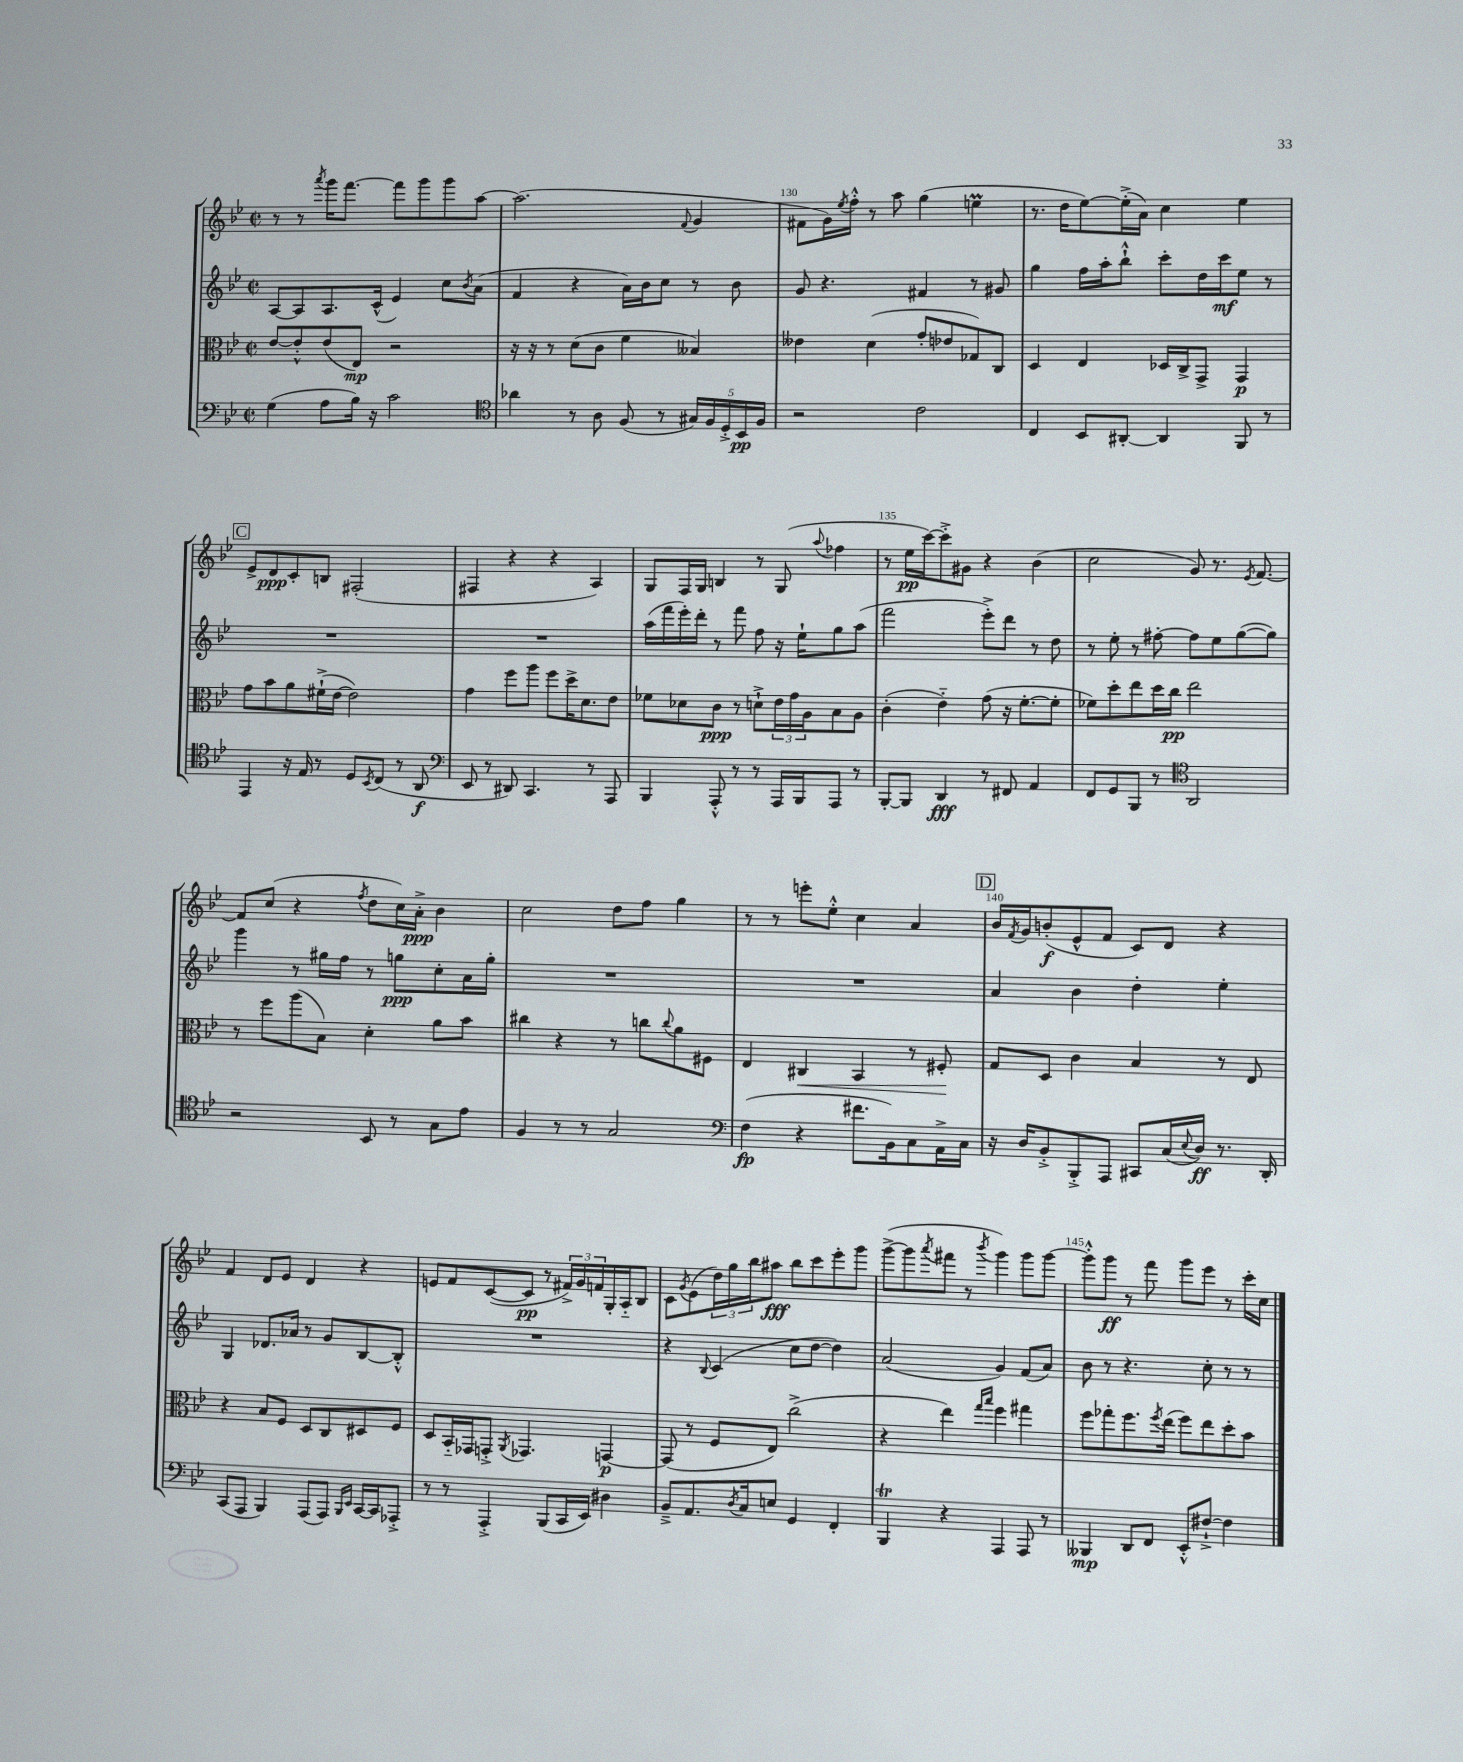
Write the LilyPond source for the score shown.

<<
\new StaffGroup <<
\new Staff = "s0" {
    \clef treble \key bes \major \defaultTimeSignature \time 2/2
    r8 r8 \acciaccatura { a'''8 } g'''16 f'''8.~ f'''8 g'''8 g'''8 a''8~ |
    a''2.( \appoggiatura { f'8 } g'4 |
    fis'8 g'16) \acciaccatura { ees''8 } f''16-.-^ r8 a''8 g''4( e''4\prall |
    r8. d''16 ees''8~) ees''16-.->( a'16) c''4 ees''4 |
    \mark \markup { \box "C" } ees'8-> d'8\ppp c'8-. b8 fis2-.( |
    fis4 r4 r4 a4) |
    g8 f16 g16 b4 r8 g8( \appoggiatura { a''8 } fes''4 |
    r8 ees''16\pp c'''16~) c'''8-.-> gis'8 r4 bes'4( |
    c''2 g'8) r8. \acciaccatura { ees'8 } f'8.~ |
    f'8 c''8( r4 \acciaccatura { f''8 } d''8 c''16) a'16-.->\ppp bes'4 |
    c''2 d''8 f''8 g''4 |
    r8 r8 e'''8-. ees''8-.-^ c''4 a'4 |
    \mark \markup { \box "D" } bes'16 \acciaccatura { f'8 } g'16 b'8-.\f( ees'8-^ f'8 c'8) d'8 r4 |
    f'4 d'8 ees'8 d'4 r4 |
    e'8 f'8 c'8~( c'8\pp r8 \tuplet 3/2 { fis'16->) g'16 f'16 } g16-. a16-_ bes8 |
    c'8 \acciaccatura { g'8 } ees'8( \tuplet 3/2 { d''16) g''16 bes''16 } ais''8\fff bes''8 c'''8 ees'''8-. g'''8 |
    g'''8~->( g'''8 \acciaccatura { a'''8 } fis'''8 r8 \acciaccatura { bes'''8 } g'''4) g'''8 g'''8~ |
    g'''8-.-^ g'''8\ff r8 f'''8 g'''8 ees'''8 r8 c'''16-. c''16 \bar "|." |
}
\new Staff = "s1" {
    \clef treble \key bes \major \defaultTimeSignature \time 2/2
    a8~ a8 a8. c'16-^( ees'4) c''8 \acciaccatura { bes'8 } a'8( |
    f'4 r4 a'16) bes'16 c''8 r8 bes'8 |
    g'8 r4. fis'4 r8 gis'8 |
    g''4 f''16 a''16-. bes''8-!-^ c'''8-. d''16 c'''16\mf ees''8 r8 |
    \mark \markup { \box "C" } R1 |
    R1 |
    a''16( f'''16 ees'''16-.) d'''16-. r8 f'''8 f''8 r16 ees''16-! g''8 a''8( |
    f'''2 ees'''8-.->) d'''8 r8 d''8 |
    r8 ees''8-. r8 fis''8~-. fis''8 ees''8 g''8~( g''8) |
    g'''4 r8 gis''16 f''16 r8 g''8\ppp c''8-. a'16 g''16-. |
    R1 |
    R1 |
    \mark \markup { \box "D" } a'4 bes'4 d''4-. ees''4-. |
    g4 des'8. aes'16 r8 g'8 bes8~ bes8-.-^ |
    R1 |
    r4 \appoggiatura { bes8 } c'4( c''8 d''8~ d''4) |
    a'2( g'4) f'8( a'8) |
    bes'8 r8 r4. c''8-. r8 r8 \bar "|." |
}
\new Staff = "s2" {
    \clef alto \key bes \major \defaultTimeSignature \time 2/2
    ees'8~ ees'8-.-^ ees'8( ees8\mp) r2 |
    r16 r16 r8 d'8( c'8 f'4 beses4) |
    eeses'4 d'4( g'8-. ees'8 ges8) c8 |
    d4 ees4 des16 c16-> g,8-> g,4\p |
    \mark \markup { \box "C" } g'8 bes'8 a'8 fis'16-!->( ees'16~ ees'2) |
    g'4 f''8 a''8 f''8 d''16-> d'8. ees'8 |
    fes'8 des'8 c'8\ppp r8 d'8-!-> \tuplet 3/2 { ees'16 g'16 a16 } bes8 a8 |
    c'4-.( ees'4-_) g'8( r16 f'8.~-. f'8-. |
    fes'8) d''8-. ees''8 d''16 c''16\pp ees''2 |
    r8 f''8 a''8( bes8) d'4-. a'8 bes'8 |
    cis''4 r4 r8 c''8 \appoggiatura { c''8 } a'8 fis8 |
    ees4 cis4\< bes,4 r8 fis8-.\! |
    \mark \markup { \box "D" } g8 d8 c'4 bes4 r8 ees8 |
    r4 bes8 f8 d8 c8 dis8 f8 |
    d8 bes,16-_ ges,16 g,8-.-> \acciaccatura { a,8 } ges,4. g,4~\p |
    g,8( r8 f8 ees8) c''2->( |
    r4 ees''4) \grace { g''16 bes''16 } f''4 gis''4 |
    f''8 ges''8-. f''8. \acciaccatura { f''8 } ees''16( f''8) ees''8 d''8-. bes'8 \bar "|." |
}
\new Staff = "s3" {
    \clef bass \key bes \major \defaultTimeSignature \time 2/2
    g4( a8 bes16) r16 c'2 |
    \clef tenor aes'4 r8 a8 f8( r8 \tuplet 5/4 { gis16) f16 d16-.-> bes,16\pp f16 } |
    r2 c'2 |
    c4 bes,8 ais,8~-. ais,4 f,8 r8 |
    \mark \markup { \box "C" } ees,4 r16 ees16 r8 d8 \acciaccatura { bes,8 } c8( r8 a,8\f |
    \clef bass ees,8 r8 dis,8) c,4. r8 a,,8 |
    bes,,4 a,,8-.-^ r8 r8 a,,16 bes,,16 a,,8 r8 |
    bes,,8~-. bes,,8 d,4\fff r8 fis,8 a,4 |
    f,8 g,8 bes,,8 r8 \clef tenor a,2 |
    r2 bes,8 r8 g8 ees'8 |
    f4 r8 r8 g2 |
    \clef bass f4\fp( r4 fis'8. bes,16) c8 a,16-> c16 |
    \mark \markup { \box "D" } r16 d16 bes,8-.-> bes,,8-.-> a,,8 cis,8 c16( \appoggiatura { ees8 } d16\ff) r8. d,16-. |
    c,8( a,,8 bes,,4) a,,8( a,,8) \grace { bes,,16 ees,16 } c,16~ c,16 aes,,8-.-> |
    r8 r8 a,,4-.-> bes,,8( c,16 ees,16) dis4 |
    bes,8---> a,8. \acciaccatura { d8 } c16 e8 g,4 f,4-. |
    bes,,4\trill r4 a,,4 a,,8 r8 |
    beses,,4\mp d,8 f,8 ees,8-.-^ fis8~-!-> fis4 \bar "|." |
}
>>
>>
\layout { \context { \Score currentBarNumber = #128 \override BarNumber.break-visibility = ##(#f #t #t) barNumberVisibility = #(every-nth-bar-number-visible 5) } }
